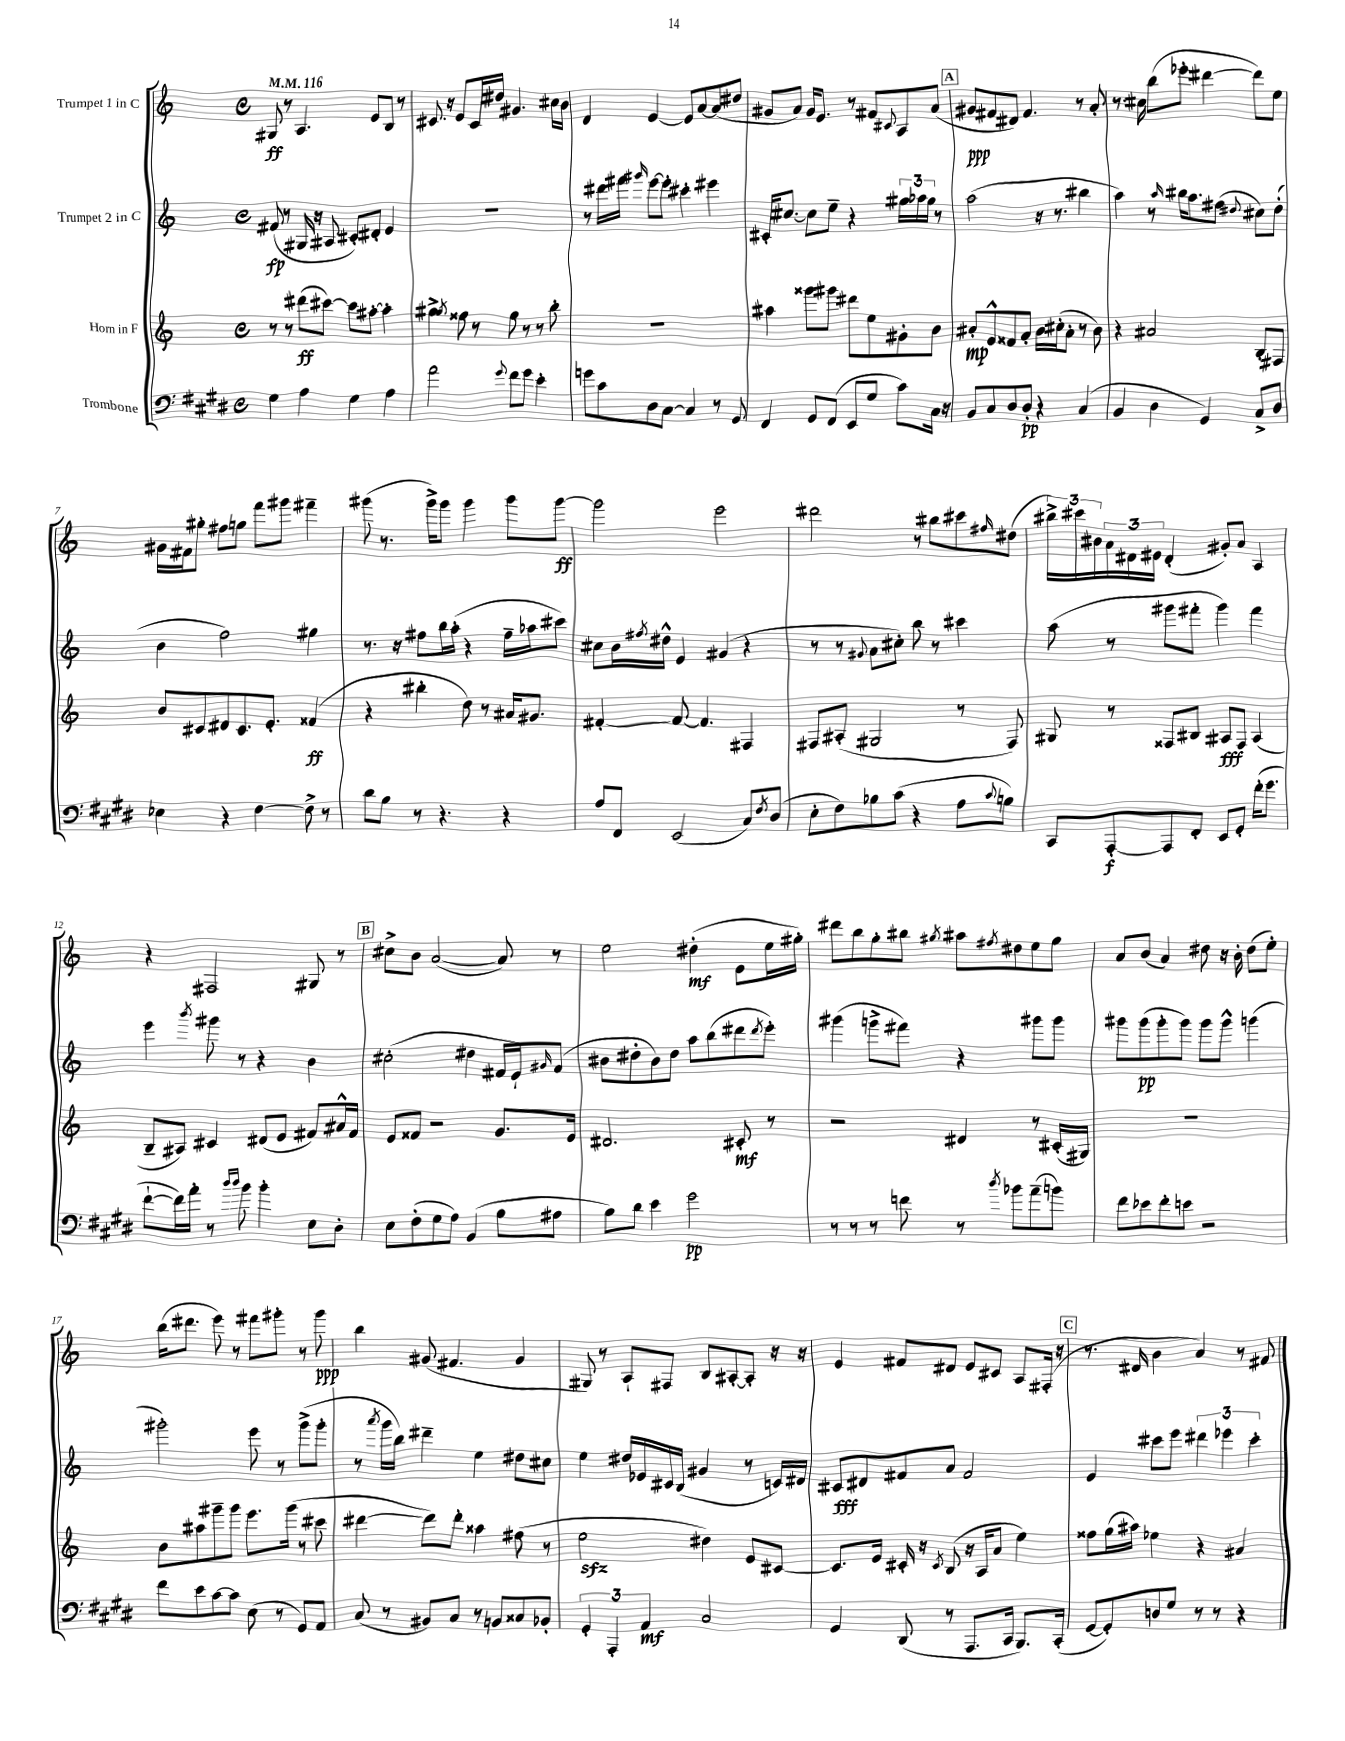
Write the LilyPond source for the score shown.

<<
\new StaffGroup <<
\new Staff = "s0" \with { instrumentName = "Trumpet 1 in C" } {
    \clef treble \key c \major \defaultTimeSignature \time 4/4 \tempo 4 = 116
    gis8\ff r8 a4. e'8 b8 r8 |
    cis'8. r16 e'8 cis'16 dis''16 gis'4. cis''16 b'16 |
    d'4 e'4~ e'8 a'8~ a'8( dis''8 |
    gis'8 a'8) gis'16 e'8. r8 fis'8 \appoggiatura { cis'8 } a8 a'8( |
    \mark \markup { \box "A" } gis'8\ppp fis'8 dis'8) fis'4. r8 a'8-. |
    r8. cis''16 b''8( ees'''8-. dis'''4~ dis'''8) e''8 |
    gis'16 fis'16 gis''8-. fis''8 g''8 f'''8 gis'''8 fis'''4-- |
    gis'''8( r8. gis'''16->) gis'''8 gis'''4 gis'''8 gis'''8~\ff |
    gis'''2 e'''2 |
    dis'''2 r8 bis''8 cis'''8 \grace { fis''16 } dis''8( |
    \tuplet 3/2 { bis''16->) cis'''16 bis'16 } \tuplet 3/2 { a'16 dis'16 eis'16 } dis'4-.( gis'8-.) a'8 a4 |
    r4 fis2 gis8 r8 |
    \mark \markup { \box "B" } cis''8-> b'8 a'2~( a'8) r8 |
    e''2 dis''4-.\mf( e'8 e''16 gis''16-.) |
    dis'''8 b''8 g''8-. bis''8 \acciaccatura { gis''8 } ais''8 \acciaccatura { fis''8 } dis''8 e''8 gis''8 |
    a'8 b'8( a'4) dis''8 r16 b'16-. dis''8( e''8-.) |
    b''16( dis'''8. e'''8) r8 fis'''8 gis'''8-. r8 gis'''8\ppp |
    b''4 gis'8( fis'4. gis'4 |
    gis8) r8 a8-! fis8 b8 ais8~-. ais8-. r16 r16 |
    e'4 fis'8 dis'8 e'8 cis'8 a8 fis16-.( r16 |
    \mark \markup { \box "C" } r8. dis'16 b'4 a'4) r8 fis'8 \bar "|." |
}
\new Staff = "s1" \with { instrumentName = "Trumpet 2 in C" } {
    \clef treble \key c \major \defaultTimeSignature \time 4/4
    fis'8\fp( r8 gis16 r16 ais8 cis'8-.) dis'8-. e'4 |
    R1 |
    r8 dis'''16 fis'''16 \grace { gis'''16 } e'''8~ e'''8-. cis'''4-. eis'''4 |
    cis'16-. cis''8.~ cis''8 e''8-- r4 \tuplet 3/2 { gis''16 aes''16 gis''16 } r8 |
    \mark \markup { \box "A" } a''2( r16 r8. bis''4 |
    a''4) r8 \grace { a''16 } bis''16 a''8. fis''8( \appoggiatura { dis''8 } cis''8) dis''8-.( |
    b'4 f''2) gis''4 |
    r8. r16 fis''8 b''16 a''16-.( r4 fis''16-- aes''16 cis'''8) |
    cis''8 b'16 \acciaccatura { fis''8 } dis''16-^ e'4 gis'4( r4 |
    r8 r8 \appoggiatura { gis'8 } a'8 cis''8-.) b''8 r8 cis'''4 |
    a''8( r8 gis'''8 fis'''8-. gis'''4) fis'''4 |
    e'''4 \acciaccatura { b'''8 } gis'''8 r8 r4 b'4 |
    \mark \markup { \box "B" } cis''2-.( dis''4 fis'16 e'16-!) \grace { gis'16 } fis'8( |
    bis'8 dis''8-. bis'8) dis''8 a''8 b''8( dis'''8 \acciaccatura { dis'''8 } e'''8-.) |
    gis'''4( g'''8-> fis'''8) r4 gis'''8 gis'''8 |
    gis'''8 gis'''8\pp( gis'''8-. gis'''8) gis'''8 gis'''8-^ g'''4( |
    gis'''2-.) e'''8 r8 gis'''8->( gis'''8-. |
    r8 \acciaccatura { a'''8 } g'''16 b''16) dis'''4-- e''4 dis''8 cis''8 |
    e''4 dis''16 ees'16 cis'16 b16( gis'4 r8 c'16) dis'16 |
    cis'8\fff dis'8 fis'8 a'8 fis'2 |
    \mark \markup { \box "C" } e'4 cis'''8 e'''8 \tuplet 3/2 { dis'''4 ees'''4 cis'''4-. } \bar "|." |
}
\new Staff = "s2" \with { instrumentName = "Horn in F" } {
    \clef treble \key c \major \defaultTimeSignature \time 4/4
    r8 r8 dis'''8\ff( cis'''8~) cis'''8 ais''8~-. ais''4-. |
    gis''4-> \acciaccatura { gis''8 } fisis''8 r8 gis''8 r8 r8 b''8-. |
    R1 |
    ais''4 gisis'''8 gis'''8 dis'''8 e''8 gis'8-. b'8 |
    \mark \markup { \box "A" } ais'8-.\mp e'8-^ fisis'8 ais'8-. b'16 cis''16-.( ais'8-. r8 b'8) |
    r4 ais'2 b8-. fis8 |
    b'8 cis'8 dis'8 cis'8. e'8.-. fisis'4\ff( |
    r4 bis''4-. d''8) r8 ais'16 gis'8. |
    fis'4~-. fis'8~ fis'4. fis4 |
    fis8 ais8-.( gis2 r8 fis8) |
    gis8 r8 fisis8 bis8 ais8\fff fisis8 ais4( |
    b8-- ais8) cis'4 dis'8( e'8 fis'8) ais'16-^ fis'16 |
    \mark \markup { \box "B" } e'8 fisis'8 r2 g'8. e'16 |
    dis'2. cis'8-.\mf r8 |
    r2 dis'4 r8 cis'16-.( gis16) |
    R1 |
    b'8 ais''8 gis'''8-- gis'''8 e'''8. gis'''16( r8 cis'''8 |
    dis'''4~ dis'''8) dis'''8-. aisis''4 fis''8( r8 |
    e''2\sfz dis''4) e'8 cis'8~ |
    cis'8. e'16 cis'16-. r16 \acciaccatura { cis'8 } b8( r16 a16 a'8 e''4) |
    \mark \markup { \box "C" } fisis''8 g''16( ais''16) ees''4 r4 ais'4 \bar "|." |
}
\new Staff = "s3" \with { instrumentName = "Trombone" } {
    \clef bass \key e \major \defaultTimeSignature \time 4/4
    gis4 a4 gis4 a4 |
    a'2 \appoggiatura { gis'8 } fis'8 gis'8 e'4-. |
    g'8 cis'8 dis8 cis8~ cis4 r8 gis,8 |
    fis,4 gis,8 fis,8( e,8 gis8 cis'8) cis16 r16 |
    \mark \markup { \box "A" } b,8 cis8 dis8 dis8-.\pp r4 cis4( |
    b,4 dis4 gis,4) cis8-> dis8 |
    ees4 r4 fis4~ fis8-> r8 |
    dis'8 b8 r8 r4. r4 |
    a8 fis,8 e,2( cis8) \acciaccatura { fis8 } dis8( |
    e8-. fis8) bes8 cis'8( r4 a8 \appoggiatura { cis'8 } b8) |
    cis,8 a,,8~-.\f a,,8 fis,8-. e,8 gis,8-. fis'16-.( gis'8. |
    fis'8~-! fis'16) a'16-. r8 \grace { dis''16 dis''16 } b'8 b'4-. e8 dis8-. |
    \mark \markup { \box "B" } e8 fis8-.( gis8 a8) b,4( b8 ais8 |
    b8) dis'8 e'4 gis'2\pp |
    r8 r8 r8 f'8 r8 \acciaccatura { dis''8 } bes'8 a'8--( b'8) |
    fis'8 ees'8 fis'8-. e'8 r2 |
    fis'8 e'8 cis'8~ cis'8 e8( r8 gis,8) a,8 |
    cis8( r8 bis,8) cis8 r8 b,8 cisis8 bes,8-. |
    \tuplet 3/2 { gis,4-. a,,4-. a,4\mf } cis2 |
    gis,4 dis,8( r8 a,,8. cis,16 b,,8.) cis,16-.( |
    \mark \markup { \box "C" } gis,8~ gis,8-.) d8 gis8 r8 r8 r4 \bar "|." |
}
>>
>>
